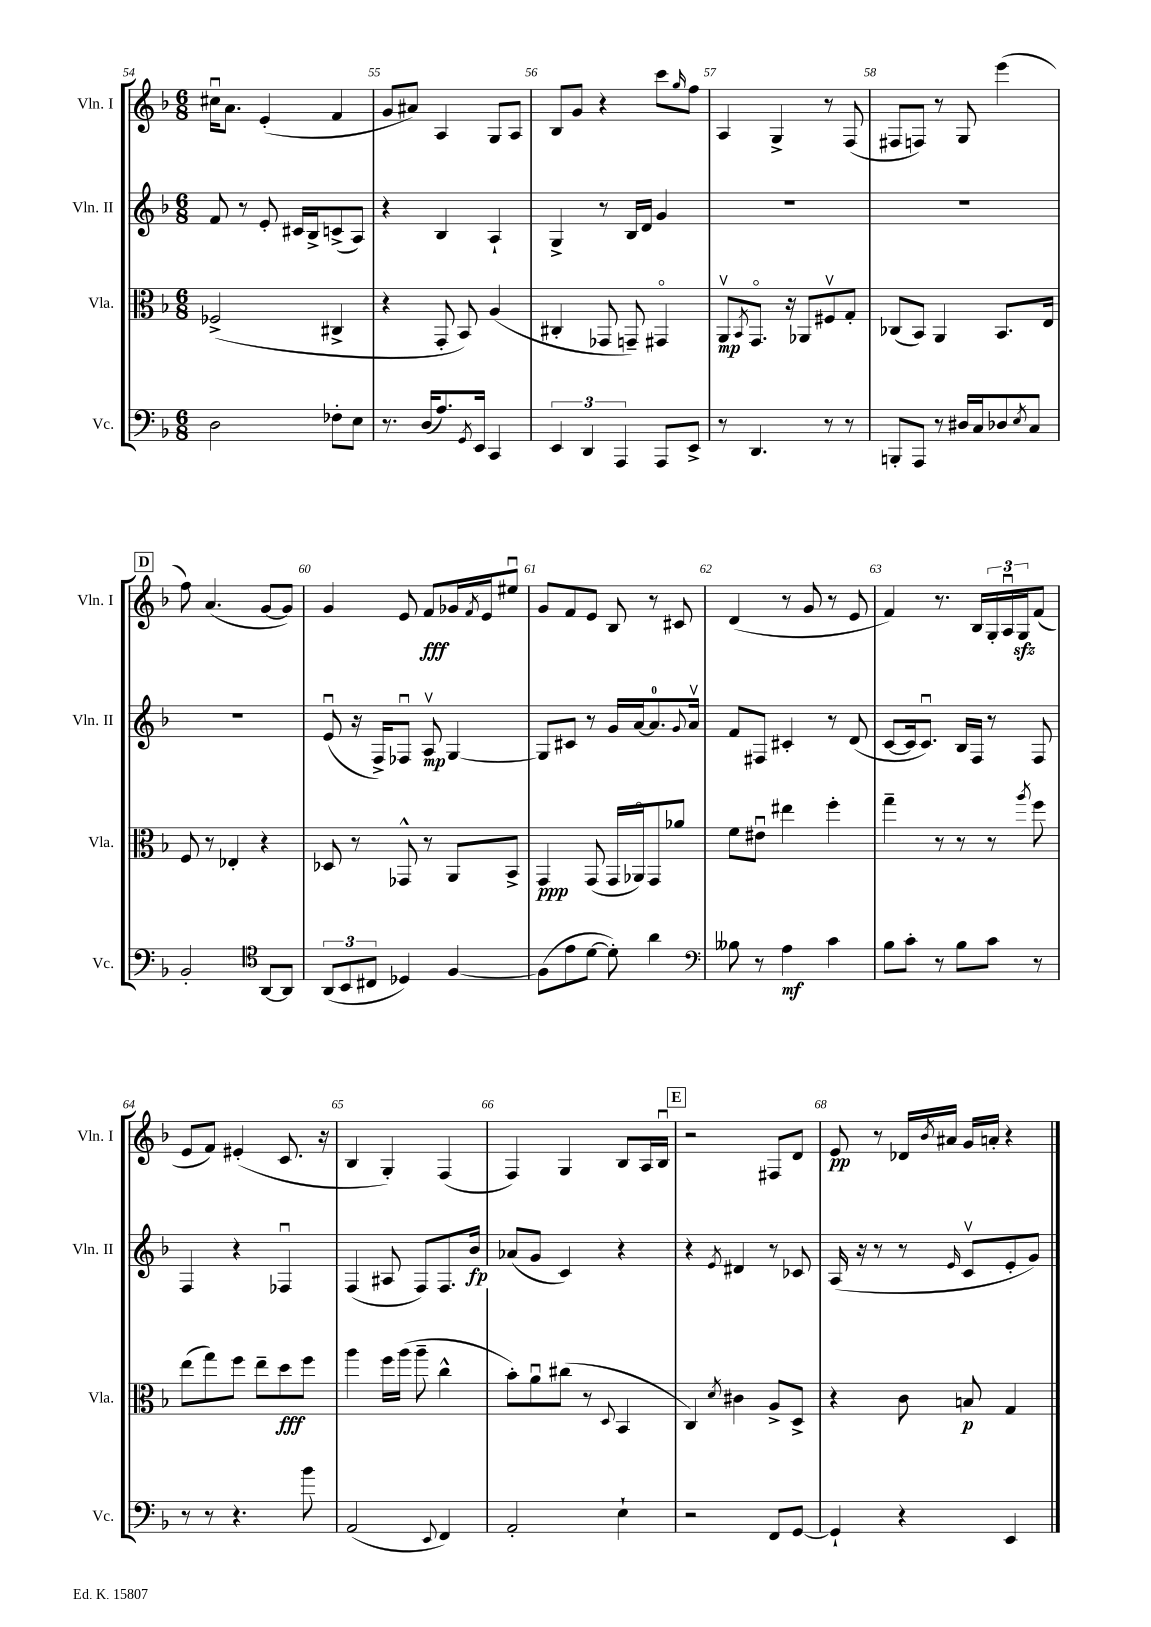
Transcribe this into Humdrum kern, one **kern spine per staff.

**kern	**kern	**kern	**kern
*staff4	*staff3	*staff2	*staff1
*clefF4	*clefC3	*clefG2	*clefG2
*k[b-]	*k[b-]	*k[b-]	*k[b-]
*M6/8	*M6/8	*M6/8	*M6/8
2D\	(2F-^/	8f/	16cc#u\LK
.	.	.	8.a\J
.	.	8r	.
.	.	8e'/	(4e'/
.	.	16c#/LL	.
.	.	16B-^/J	.
8F-'\L	4C#^/	(8c^/	4f/
8E\J	.	8A/J)	.
=	=	=	=
8.r	4r	4r	8g/L
.	.	.	8a#/J)
(16D/LK	.	.	.
8.A/)	8GG'/	4B-/	4A/
.	8BB-/)	.	.
8qGG/	.	.	.
16EE/Jk	.	.	.
4CC/	(4A/	4A`/	8G/L
.	.	.	8A/J
=	=	=	=
6EE/	4C#'/	4G^/	8B-/L
.	.	.	8g/J
6DD/	.	.	.
.	8GG-/	8r	4r
6AAA/	.	.	.
.	8GG~/)	16B-/LL	.
.	.	16d/JJ	.
8AAA/L	4GG#o/	4g/	8ccc\L
.	.	.	16qqgg/
8EE^/J	.	.	8ff\J
=	=	=	=
8r	8AAv/L	2.r	4A/
.	8qBB-/	.	.
4.DD/	8.GGo/J	.	.
.	.	.	4G^/
.	16r	.	.
.	8AA-/L	.	.
8r	8F#v/	.	8r
8r	8G'/J	.	(8F/
=	=	=	=
8BBB'/L	(8C-/L	2.r	8F#/L
8AAA/J	8BB-/J)	.	8F/J)
8r	4AA/	.	8r
16D#/LL	.	.	8G/
16C/J	.	.	.
8D-/	8.BB-/L	.	(4eee\
8qE/	.	.	.
8C/J	.	.	.
.	16E/Jk	.	.
=	=	=	=
2BB-'/	8F/	2.r	8ff\)
.	8r	.	(4.a/
.	4E-'/	.	.
*clefC4	*	*	*
[8AA/L	4r	.	[8g/L
8AA/]J	.	.	8g/]J)
=	=	=	=
(12AA/L	8D-/	(8eu/	4g/
12BB-/	.	.	.
.	8r	16r	.
12C#/J	.	.	.
.	.	16F^/LK)	.
4D-/)	8GG-^^/	8F-u/J	8e/
.	8r	8Av/	8f/L
[4F/	8AA/L	[4G/	16g-/L
.	.	.	8qf/
.	.	.	16e/J
.	8BB-^/J	.	8ee#u/J
=	=	=	=
(8F\]L	4GG/	8G/]L	8g/L
8e\	.	8c#/J	8f/
[8d\J	(8GG/	8r	8e/J
8d'\])	16GG/LL	16g/LL	8B-/
.	16AA-o/J)	[16a/J	.
4a\	8GG/	8.a/]	8r
.	8a-/J	.	8c#/
.	.	8qqg/	.
.	.	16av/Jk	.
=	=	=	=
*clefF4	*	*	*
8B--\	8f\L	8f/L	(4d/
8r	8e#u\J	8F#/J	.
4A\	4ee#\	4c#'/	8r
.	.	.	8g/
4c\	4ff'\	8r	8r
.	.	(8d/	8e/
=	=	=	=
8B-\L	4gg~\	[8c/L	4f/)
8c'\J	.	16c/]k	.
.	.	8.cu/J)	.
8r	8r	.	8.r
8B-\L	8r	16B-/LL	.
.	.	16F/JJ	16B-/LL
8c\J	8r	8r	24G'/
.	.	.	24Au/
.	.	.	24G/J
.	8qaa/	.	.
8r	8ff\	8F/	(8f/J
=	=	=	=
8r	(8ee\L	4F/	8e/L
8r	8gg\)	.	8f/J)
4.r	8ff\J	4r	(4e#'/
.	8ee~\L	.	.
.	8dd\	4F-u/	8.c/
8b-\	8ff\J	.	.
.	.	.	16r
=	=	=	=
(2AA/	4aa\	(4F/	4B-/
.	16ff\LL	8A#/	4G'/)
.	(16aa\JJ	.	.
.	8aa~\	8F/L)	.
8qqEE/	.	.	.
4FF/)	4cc^^\	8.F/	(4F/
.	.	16b-/Jk	.
=	=	=	=
2AA'/	8b-'\L)	(8a-/L	4F/)
.	8au\	8g/J	.
.	(8cc#\J	4c/)	4G/
.	8r	.	.
.	8qqD/	.	.
4E`\	4BB-/	4r	8B-/L
.	.	.	16A/L
.	.	.	16B-u/JJ
=	=	=	=
2r	4C/)	4r	2r
.	8qd/	8qe/	.
.	4c#\	4d#/	.
8FF/L	8A^/L	8r	8F#/L
[8GG/J	8D^/J	8c-/	8d/J
=	=	=	=
4GG`/]	4r	(16A/	8e/
.	.	16r	.
.	.	8r	8r
4r	8c\	8r	16d-/LL
.	.	.	8qb-/
.	.	.	16a#/JJ
.	.	16qqe/	.
.	8B/	8cv/L	16g/LL
.	.	.	16a'/JJ
4EE/	4G/	8e'/	4r
.	.	8g/J)	.
==	==	==	==
*-	*-	*-	*-
